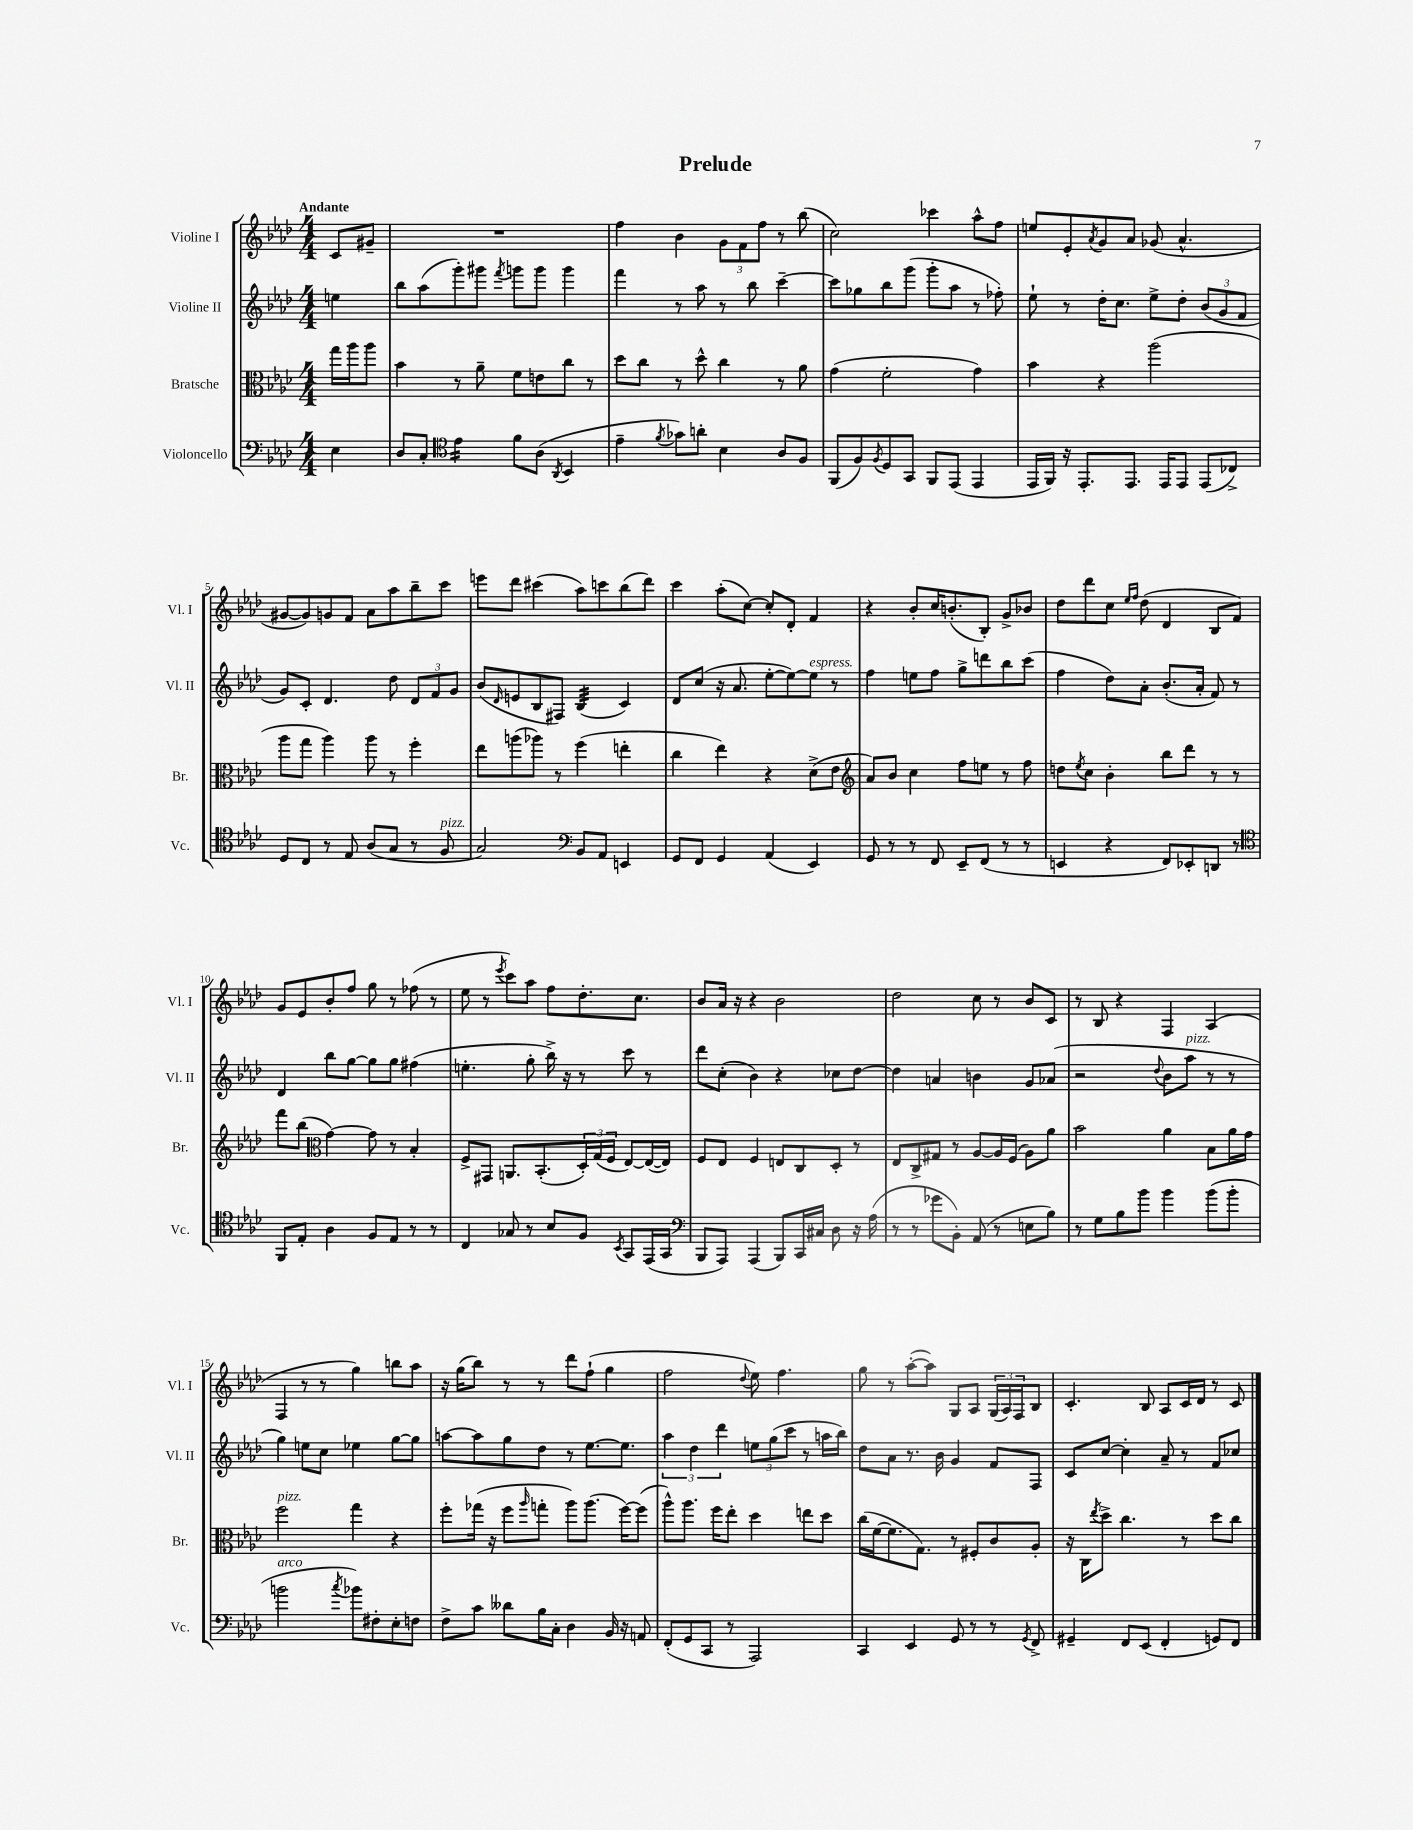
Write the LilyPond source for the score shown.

\header { title = "Prelude" }
<<
\new StaffGroup <<
\new Staff = "s0" \with { instrumentName = "Violine I" shortInstrumentName = "Vl. I" } {
    \clef treble \key aes \major \numericTimeSignature \time 4/4 \partial 4 \tempo "Andante"
    c'8 gis'8-- |
    R1 |
    f''4 bes'4 \tuplet 3/2 { g'8 f'8 f''8 } r8 bes''8( |
    c''2) ces'''4 aes''8-^ f''8 |
    e''8 ees'8-. \acciaccatura { aes'8 } g'8 aes'8 ges'8( aes'4.-^ |
    gis'8~ gis'8) g'8 f'8 aes'8 aes''8 bes''8-- c'''8 |
    e'''8 des'''8 cis'''4( aes''8) c'''8 bes''8( des'''8) |
    c'''4 aes''8-.( c''8~) c''8-. des'8-. f'4 |
    r4 bes'8-. c''16 b'8.-.( bes8-.) g'8-> bes'8 |
    des''8 des'''8 c''8 \grace { ees''16 f''16 } des''8( des'4 bes8 f'8) |
    g'8 ees'8 bes'8-. f''8 g''8 r8 fes''8( r8 |
    ees''8 r8 \acciaccatura { ees'''8 } c'''8) aes''8 f''8 des''8.-. c''8. |
    bes'8 aes'16 r16 r4 bes'2 |
    des''2 c''8 r8 bes'8 c'8 |
    r8 bes8 r4 f4 aes4( |
    f4 r8 r8 g''4) b''8 aes''8 |
    r16 g''16( bes''8) r8 r8 des'''8 f''8-!( g''4 |
    f''2 \appoggiatura { des''8 } ees''8) f''4. |
    g''8 r8 aes''8~-.( aes''8) g8 aes8 \tuplet 3/2 { g16( aes16) f16 } bes8 |
    c'4.-. bes8 aes8 c'16 des'16 r8 c'8 \bar "|." |
}
\new Staff = "s1" \with { instrumentName = "Violine II" shortInstrumentName = "Vl. II" } {
    \clef treble \key aes \major \numericTimeSignature \time 4/4 \partial 4
    e''4 |
    bes''8 aes''8( g'''8-.) gis'''8 \acciaccatura { f'''8 } g'''8 g'''8 g'''4 |
    f'''4 r8 aes''8 r8 bes''8 c'''4~-- |
    c'''8 ges''8 bes''8 g'''8( g'''8-. aes''8 r8 fes''8-.) |
    ees''8-! r8 des''16-. c''8. ees''8-> des''8-. \tuplet 3/2 { bes'8( g'8 f'8 } |
    g'8) c'8-. des'4. des''8 \tuplet 3/2 { des'8 f'8 g'8 } |
    bes'8( \grace { des'16 } e'8 bes8 fis8) bes4:32( c'4) |
    des'8 c''8( r16 aes'8. ees''8~-. ees''8~) ees''8^\markup { \italic "espress." } r8 |
    f''4 e''8 f''8 g''8-> d'''8 bes''8 c'''8( |
    f''4 des''8) aes'8-. bes'8.-.( aes'16-. f'8) r8 |
    des'4 bes''8 g''8~ g''8 g''8 fis''4( |
    e''4.-. g''8-. bes''16->) r16 r8 c'''8 r8 |
    des'''8 c''8-.( bes'4) r4 ces''8 des''8~ |
    des''4 a'4 b'4 g'8 aes'8( |
    r2 \appoggiatura { des''8 } bes'8 aes''8^\markup { \italic "pizz." } r8 r8 |
    g''4) e''8 c''8 ees''4 g''8~ g''8 |
    a''8~ a''8 g''8 des''8 r8 ees''8.~ ees''8. |
    \tuplet 3/2 { aes''4 des''4 des'''4 } \tuplet 3/2 { e''8 g''8( c'''8 } r8 a''16 bes''16) |
    des''8 aes'8 r8. bes'16 g'4 f'8 f8 |
    c'8 c''8~ c''4-. aes'8-- r8 f'8 ces''8 \bar "|." |
}
\new Staff = "s2" \with { instrumentName = "Bratsche" shortInstrumentName = "Br." } {
    \clef alto \key aes \major \numericTimeSignature \time 4/4 \partial 4
    g''16 aes''16 aes''8 |
    bes'4 r8 aes'8-- f'8 e'8 c''8 r8 |
    des''8 c''8 r8 des''8-^ c''4 r8 aes'8 |
    g'4( f'2-. g'4) |
    bes'4 r4 aes''2( |
    aes''8 g''8 aes''4) aes''8 r8 f''4-. |
    ees''8 a''8( aes''8) r8 f''4( e''4-. |
    c''4 ees''4) r4 des'8->( ees'8 |
    \clef treble aes'8) bes'8 c''4 f''8 e''8 r8 f''8 |
    d''8 \acciaccatura { ees''8 } c''8 bes'4-. bes''8 des'''8 r8 r8 |
    f'''8 bes''8( \clef alto g'4~) g'8 r8 bes4-. |
    f8-> gis,8 a,8. bes,8.-.( \tuplet 3/2 { des16-.) g16( f16 } ees8~) ees16~( ees16) |
    f8 ees8 f4 e8 c8 des8-. r8 |
    ees8 c8-> gis8 r8 aes8~ aes16 f16( aes8) aes'8 |
    bes'2 aes'4 bes8 aes'16 g'16 |
    f''2^\markup { \italic "pizz." } g''4 r4 |
    f''8-. ges''16( r16 f''8 \grace { aes''16 } g''8-. aes''8) aes''8.( f''16~) f''8( |
    aes''8-^) aes''8. f''16 ees''8-. des''4 e''8 des''8 |
    c''16( f'16~ f'8. g8.) r8 fis8-. c'8 aes8-. |
    r16 c16 \acciaccatura { ees''8 } des''8-> c''4. r8 des''8 c''8 \bar "|." |
}
\new Staff = "s3" \with { instrumentName = "Violoncello" shortInstrumentName = "Vc." } {
    \clef bass \key aes \major \numericTimeSignature \time 4/4 \partial 4
    ees4 |
    des8 c8-. \clef tenor ees'4:16 f'8 aes8( \acciaccatura { aes,8 } bes,4 |
    ees'4-- \acciaccatura { f'8 } ges'8) a'8-. bes4 aes8 f8 |
    f,8( f8) \acciaccatura { f8 } des8 g,8 f,8 ees,8( ees,4 |
    ees,16 f,16) r16 ees,8.-. ees,8. ees,16 ees,8 ees,8( ces8->) |
    des8 c8 r8 ees8 aes8( g8 r8 f8^\markup { \italic "pizz." } |
    g2) \clef bass bes,8 aes,8 e,4 |
    g,8 f,8 g,4 aes,4( ees,4) |
    g,8 r8 r8 f,8 ees,8-- f,8( r8 r8 |
    e,4 r4 f,8) ees,8-. d,8 r8 |
    \clef tenor f,8 ees8-. aes4 f8 ees8 r8 r8 |
    c4 ges8 r8 bes8 f8 \acciaccatura { bes,8 } g,8 ees,16( g,16 |
    \clef bass bes,,8 aes,,8) aes,,4( bes,,8) c,16 cis16 des8 r16 aes16( |
    r8 r8 ges'8 bes,8-.) aes,8( r8 e8 bes8) |
    r8 g8 bes8 bes'8 bes'4 bes'8( bes'8-. |
    b'2^\markup { \italic "arco" } \acciaccatura { c''8 } bes'8) fis8-. ees8-. f8 |
    f8-> c'8 deses'8 bes16 c16-. des4 bes,16 r16 a,8 |
    f,8-.( g,8 c,8 r8 aes,,2) |
    c,4 ees,4 g,8 r8 r8 \acciaccatura { g,8 } f,8-> |
    gis,4-- f,8 ees,8( f,4-. g,8) f,8 \bar "|." |
}
>>
>>
